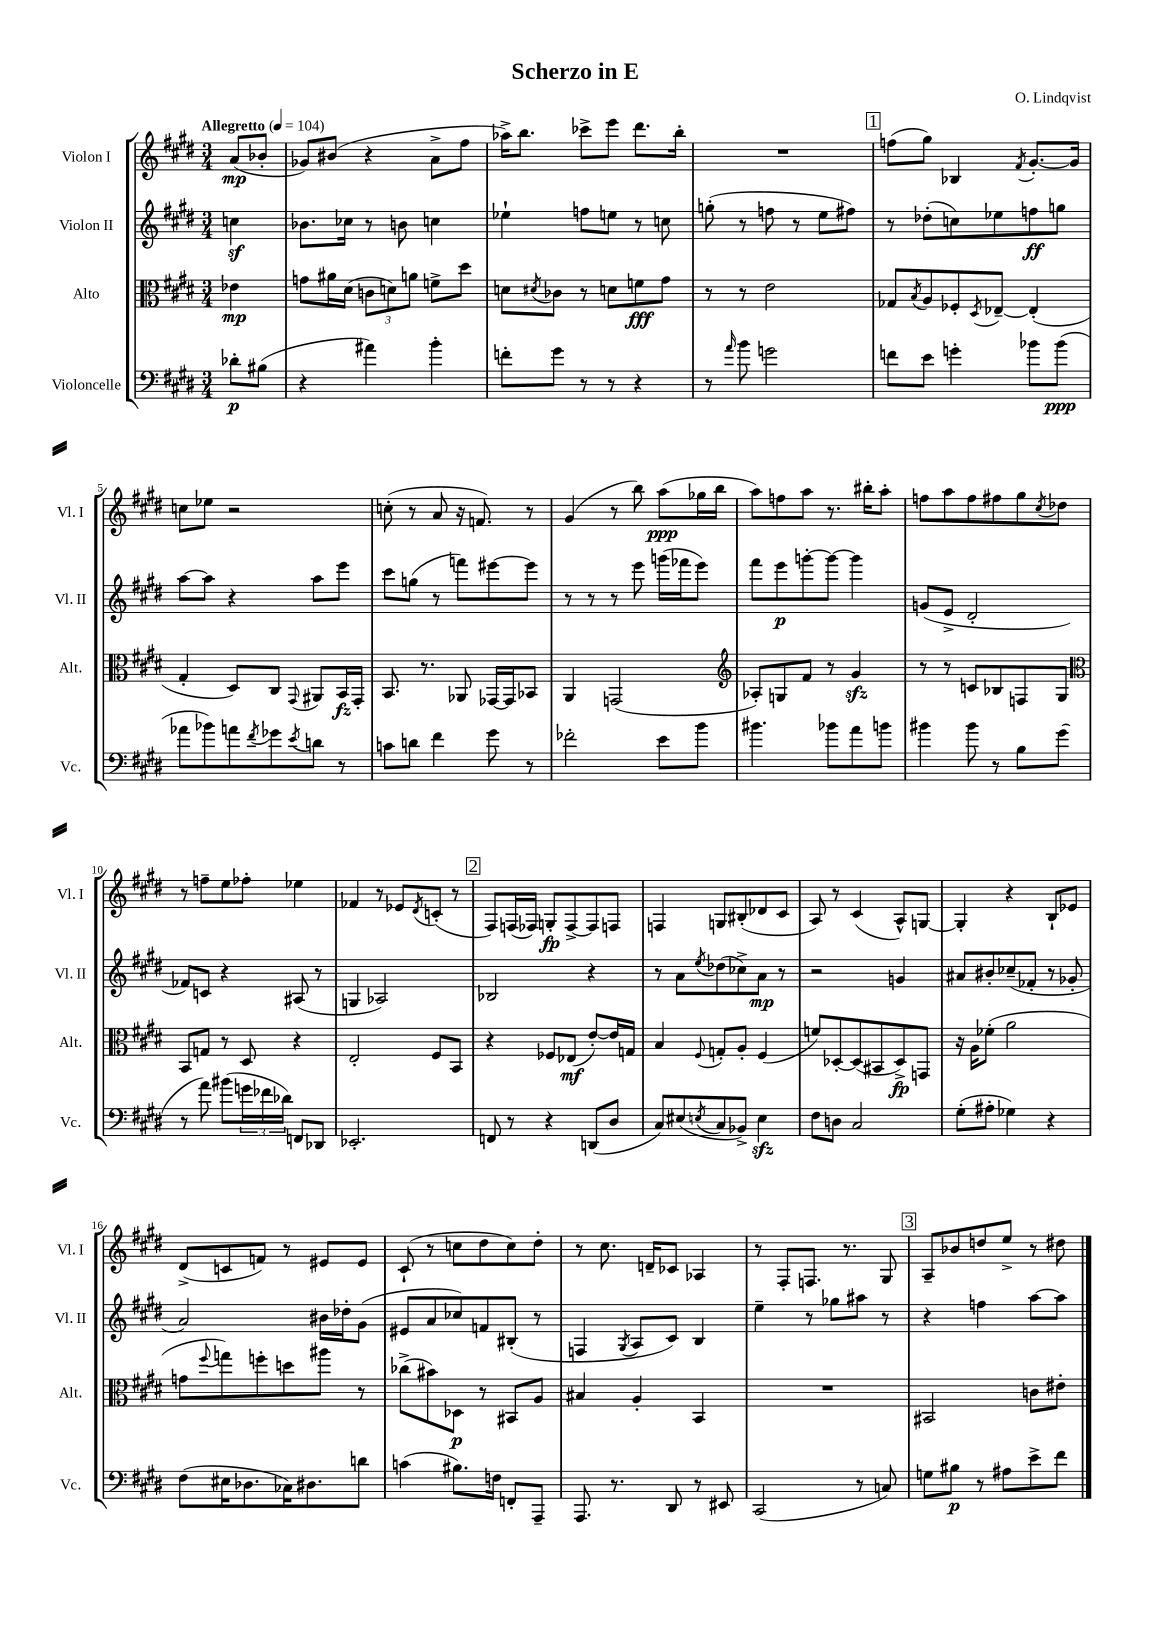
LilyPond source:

\header { title = "Scherzo in E" composer = "O. Lindqvist" }
<<
\new StaffGroup <<
\new Staff = "s0" \with { instrumentName = "Violon I" shortInstrumentName = "Vl. I" } {
    \clef treble \key e \major \numericTimeSignature \time 3/4 \partial 4 \tempo "Allegretto" 4 = 104
    a'8\mp( bes'8-. |
    ges'8) bis'8( r4 a'8-> fis''8 |
    aes''16->) b''8. ces'''8-> e'''8 dis'''8. b''16-. |
    R2. |
    \mark \markup { \box "1" } f''8( gis''8) bes4 \acciaccatura { fis'8 } gis'8.~-. gis'16 |
    c''8 ees''8 r2 |
    c''8-.( r8 a'8 r16 f'8.) r8 |
    gis'4( r8 b''8) a''8\ppp( ges''16 b''16 |
    a''8) f''8 a''8 r8. bis''16-. a''8-. |
    f''8 a''8 f''8 fis''8 gis''8 \acciaccatura { cis''8 } des''8 |
    r8 f''8-- e''8 fes''8-. ees''4 |
    fes'4 r8 ees'8 \acciaccatura { dis'8 } c'8-.( r8 |
    \mark \markup { \box "2" } fis8) f16( fes16) g8-.\fp fes8~-> fes8 f8 |
    f4 g8 bis8-.( des'8 cis'8 |
    a8) r8 cis'4( a8-^) g8~ |
    g4-. r4 b8-! ees'8 |
    dis'8->( c'8 f'8) r8 eis'8 eis'8 |
    cis'8-!( r8 c''8 dis''8 c''8) dis''8-. |
    r8 cis''8. d'16-- ces'8 aes4 |
    r8 fis8-. f8. r8. gis8 |
    \mark \markup { \box "3" } a8-- bes'8 d''8 e''8-> r8 dis''8 \bar "|." |
}
\new Staff = "s1" \with { instrumentName = "Violon II" shortInstrumentName = "Vl. II" } {
    \clef treble \key e \major \numericTimeSignature \time 3/4 \partial 4
    c''4\sf |
    bes'8. ces''16 r8 b'8 c''4 |
    ees''4-! f''8 e''8 r8 c''8 |
    g''8-.( r8 f''8 r8 e''8 fis''8) |
    \mark \markup { \box "1" } r8 des''8-.( c''8) ees''8 f''8\ff g''8 |
    a''8~ a''8 r4 a''8 e'''8 |
    cis'''8 g''8( r8 f'''8) eis'''8~ eis'''8 |
    r8 r8 r8 e'''8 g'''16( fes'''16 e'''8) |
    fis'''8 e'''8\p g'''8~-. g'''8~ g'''4 |
    g'8( e'8-> dis'2-. |
    fes'8) c'8 r4 ais8( r8 |
    g4 aes2) |
    \mark \markup { \box "2" } bes2 r4 |
    r8 a'8 \acciaccatura { e''8 } des''8( ces''8->) a'8\mp r8 |
    r2 g'4 |
    ais'8 bis'8-. ces''8--( fes'8-. r8 ges'8-. |
    a'2) bis'16 des''16-. gis'8( |
    eis'8 a'8 ces''8) f'8 bis8-.( r8 |
    f4 \acciaccatura { gis8 } a8 cis'8) b4 |
    e''4-- r8 ges''8 ais''8 r8 |
    \mark \markup { \box "3" } r4 f''4 a''8~ a''8 \bar "|." |
}
\new Staff = "s2" \with { instrumentName = "Alto" shortInstrumentName = "Alt." } {
    \clef alto \key e \major \numericTimeSignature \time 3/4 \partial 4
    ees'4\mp |
    g'8 ais'16 dis'16( \tuplet 3/2 { c'8 d'8) a'8 } f'8-> dis''8 |
    d'8 \acciaccatura { dis'8 } ces'8 r8 d'8 f'8\fff gis'8 |
    r8 r8 e'2 |
    \mark \markup { \box "1" } ges8 \acciaccatura { b8 } a8 fes8-. \acciaccatura { dis8 } ees8~-- ees4-.( |
    gis4-. dis8) cis8 \appoggiatura { gis,8 } ais,8 b,16\fz gis,16-. |
    b,8. r8. aes,8 ges,16~ ges,16 bes,8 |
    a,4 g,2( |
    \clef treble aes8-.) g8 fis'8 r8 gis'4\sfz |
    r8 r8 c'8 bes8 f8 gis8 |
    \clef alto b,8 g8 r8 dis8 r4 |
    e2-. fis8 b,8 |
    \mark \markup { \box "2" } r4 fes8 ees8\mf( e'8~-.) e'16 g16 |
    b4 \appoggiatura { fis8 } g8-. a8-. fis4( |
    f'8) des8~-. des8( bis,8 des8->\fp) g,8 |
    r16 a16 fes'8-.( a'2 |
    g'8 \appoggiatura { fis''8 } g''8) f''8-. d''8 ais''8 r8 |
    ces''8->( bis'8) des8\p r8 bis,8 a8 |
    bis4 a4-. b,4 |
    R2. |
    \mark \markup { \box "3" } bis,2 c'8 eis'8-. \bar "|." |
}
\new Staff = "s3" \with { instrumentName = "Violoncelle" shortInstrumentName = "Vc." } {
    \clef bass \key e \major \numericTimeSignature \time 3/4 \partial 4
    des'8-.\p bis8( |
    r4 ais'4) b'4-. |
    f'8-. gis'8 r8 r8 r4 |
    r8 \grace { a'16 } b'8 g'2 |
    \mark \markup { \box "1" } f'8 e'8 g'4-. bes'8 bes'8\ppp( |
    aes'8 bes'8) a'8 \acciaccatura { fis'8 } ges'8 \acciaccatura { e'8 } d'8 r8 |
    c'8 d'8 fis'4 gis'8 r8 |
    fes'2-. e'8 b'8 |
    bis'4. bes'8 a'8 b'8 |
    bis'4 bis'8 r8 b8 gis'8( |
    r8 a'8) bis'8( \tuplet 3/2 { g'16 fes'16 des'16) } f,8 des,8 |
    ees,2.-. |
    \mark \markup { \box "2" } f,8 r8 r4 d,8( dis8 |
    cis8) eis8( \acciaccatura { e8 } cis8 bes,8->) e4\sfz |
    fis8 d8 cis2 |
    gis8-.( ais8-. ges4) r4 |
    fis8( eis16 des8. ces16) dis8. d'8 |
    c'4( bis8.) f16 f,8-. a,,8-- |
    a,,8. r8. dis,8 r8 eis,8 |
    cis,2( r8 c8) |
    \mark \markup { \box "3" } g8 bis8\p r8 ais8 e'8-> fis'8 \bar "|." |
}
>>
>>
